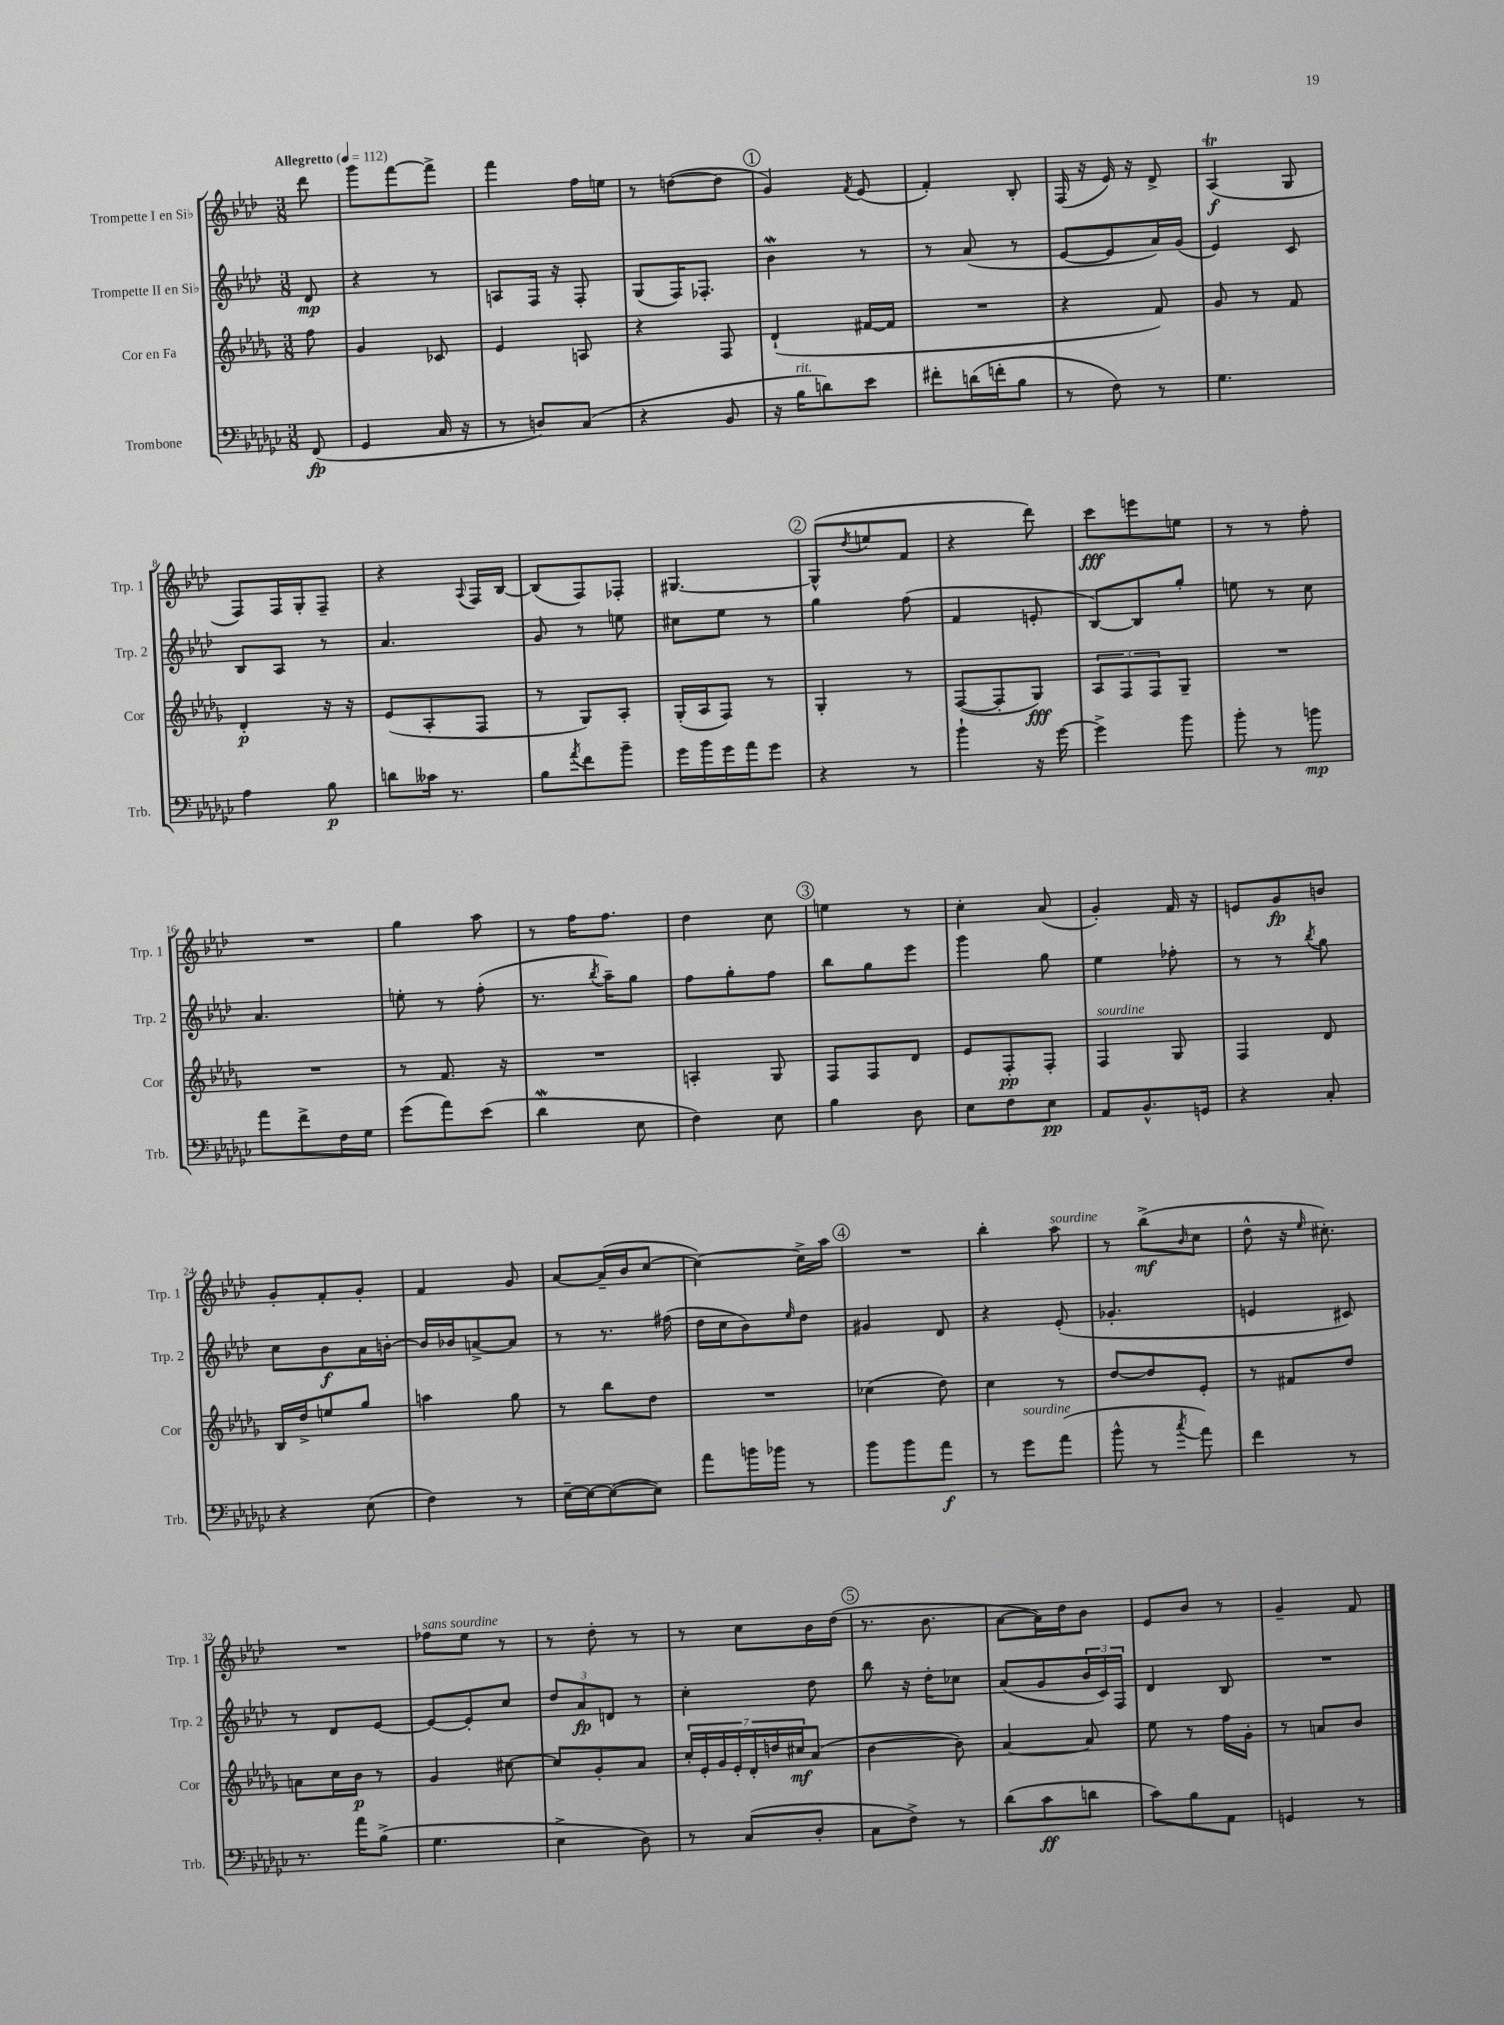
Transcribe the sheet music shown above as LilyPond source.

<<
\new StaffGroup <<
\new Staff = "s0" \with { instrumentName = "Trompette I en Sib" shortInstrumentName = "Trp. 1" } {
    \clef treble \key aes \major \numericTimeSignature \time 3/8 \partial 8 \tempo "Allegretto" 4 = 112
    des'''8 |
    g'''8 f'''8~ f'''8-> |
    f'''4 f''16 e''16 |
    r8 d''8~( d''8 |
    \mark \markup { \circle "1" } g'4) \acciaccatura { f'8 } ees'8( |
    f'4-.) bes8-. |
    f16( r16 ees'16) r16 des'8-> |
    aes4\trill\f( g8 |
    f8) f16 g16-. f8-- |
    r4 \appoggiatura { aes8 } f16 bes16~ |
    bes8( f8) fes8-. |
    gis4.~ |
    \mark \markup { \circle "2" } gis8-^( \acciaccatura { des''8 } e''8 f'8 |
    r4 des'''8) |
    c'''8\fff e'''8 e''8 |
    r8 r8 f''8-. |
    R4. |
    g''4 aes''8 |
    r8 f''16 f''8. |
    des''4 c''8 |
    \mark \markup { \circle "3" } e''4 r8 |
    c''4-. aes'8( |
    g'4-.) f'16 r16 |
    e'8 g'8\fp b'8 |
    g'8-. f'8-. g'8-. |
    f'4 g'8 |
    aes'8~ aes'16--( bes'16 c''8~ |
    c''4~) c''16-> aes''16 |
    \mark \markup { \circle "4" } R4. |
    bes''4-. aes''8^\markup { \italic "sourdine" } |
    r8 bes''8->\mf( \grace { bes'16 } c''8 |
    des''8-^ r16 \grace { ees''16 } cis''8.-.) |
    R4. |
    fes''8^\markup { \italic "sans sourdine" } ees''8 r8 |
    r8 des''8-. r8 |
    r8 c''8 bes'16 des''16( |
    \mark \markup { \circle "5" } r8. bes'8. |
    aes'8~ aes'16) des''16 bes'8 |
    ees'8 bes'8 r8 |
    g'4-- f'8 \bar "|." |
}
\new Staff = "s1" \with { instrumentName = "Trompette II en Sib" shortInstrumentName = "Trp. 2" } {
    \clef treble \key aes \major \numericTimeSignature \time 3/8 \partial 8
    des'8\mp |
    r4 r8 |
    a8 f16 r16 f8-. |
    g8( f16) fes8.-. |
    \mark \markup { \circle "1" } bes'4\mordent r8 |
    r8 aes'8( r8 |
    ees'8~ ees'8 aes'16) g'16( |
    ees'4) c'8 |
    bes8 aes8 r8 |
    aes'4. |
    g'8 r8 e''8 |
    cis''8 ees''8 r8 |
    \mark \markup { \circle "2" } g''4 f''8( |
    f'4 e'8-. |
    bes8~) bes8 g''8-. |
    e''8 r8 c''8 |
    aes'4. |
    e''8-. r8 f''8-.( |
    r8. \acciaccatura { bes''8 } aes''16--) g''8 |
    f''8 g''8-. f''8 |
    \mark \markup { \circle "3" } bes''8 g''8 ees'''8 |
    g'''4 g''8 |
    ees''4 fes''8-. |
    r8 r8 \acciaccatura { bes''8 } g''8 |
    c''8 bes'8\f aes'16 b'16~-. |
    b'16 bes'16 a'8~-> a'8 |
    r8 r8. fis''16( |
    des''16 c''16 bes'8) \grace { ees''16 } des''8 |
    \mark \markup { \circle "4" } gis'4 des'8 |
    r4 ees'8-.( |
    ges'4.-. |
    e'4 cis'8) |
    r8 des'8 ees'8~ |
    ees'8~ ees'8-. c''8 |
    \tuplet 3/2 { des''8 aes'8\fp d'8 } r8 |
    c''4-. des''8 |
    \mark \markup { \circle "5" } bes''8 r16 des''16-. ces''8 |
    aes'8( g'8 \tuplet 3/2 { bes'16 c'16) f16 } |
    des'4 bes8 |
    R4. \bar "|." |
}
\new Staff = "s2" \with { instrumentName = "Cor en Fa" shortInstrumentName = "Cor" } {
    \clef treble \key des \major \numericTimeSignature \time 3/8 \partial 8
    f''8 |
    ges'4 ces'8 |
    ees'4 a8 |
    r4 f8 |
    \mark \markup { \circle "1" } des'4-!( fis'16~ fis'16 |
    R4. |
    r4 f'8) |
    ges'8 r8 f'8 |
    des'4-.\p r16 r16 |
    ees'8( aes8-. f8 |
    r8 ges8) aes8-. |
    ges16-.( aes16 f8) r8 |
    \mark \markup { \circle "2" } ges4-. r8 |
    f8~( f8-. ges8\fff) |
    \tuplet 3/2 { aes8 f8 f8 } ges8-- |
    R4. |
    R4. |
    r8 f'8. r16 |
    R4. |
    a4-. ges8 |
    \mark \markup { \circle "3" } f8 f8 des'8 |
    ees'8 f8-.\pp f8-. |
    f4^\markup { \italic "sourdine" } ges8 |
    f4 des'8 |
    bes16 des''16-> e''8 ges''8 |
    a''4 ges''8 |
    r8 bes''8 des''8 |
    R4. |
    \mark \markup { \circle "4" } ces''4( des''8) |
    c''4 r8 |
    des''8~ des''8 ees'8-. |
    r8 fis'8 des''8 |
    a'8 c''16 bes'16\p r8 |
    ges'4 cis''8~ |
    cis''8 ges'8-. aes'8 |
    \tuplet 7/4 { c''16-. ees'16-. ges'16 ees'16-. des'16-. d''16 cis''16\mf } aes'8( |
    \mark \markup { \circle "5" } bes'4~ bes'8) |
    aes'4~ aes'8 |
    ees''8 r8 f''16 ges'16-. |
    r8 a'8 bes'8 \bar "|." |
}
\new Staff = "s3" \with { instrumentName = "Trombone" shortInstrumentName = "Trb." } {
    \clef bass \key ges \major \numericTimeSignature \time 3/8 \partial 8
    f,8\fp( |
    ges,4 ces16 r16 |
    r8 d8) ces8( |
    r4 bes,8 |
    \mark \markup { \circle "1" } r16 bes16^\markup { \italic "rit." } d'8) ees'8 |
    fis'8-. d'16( f'16-. bes8 |
    r8 f8) r8 |
    ges4. |
    aes4 bes8\p |
    d'8 ceses'16 r8. |
    bes8 \acciaccatura { aes'8 } f'8 bes'8-- |
    ges'16 bes'16 ges'16 aes'16 ges'8 |
    \mark \markup { \circle "2" } r4 r8 |
    bes'4-! r16 ges'16~ |
    ges'4-> bes'8 |
    bes'8-. r8 b'8\mp |
    aes'8 f'8-> f16 ges16 |
    ges'8( aes'8) ees'8( |
    des'4\mordent ees8 |
    f4) ees8 |
    \mark \markup { \circle "3" } bes4 des8 |
    ees8 f8 ees8\pp |
    aes,8 bes,8.-^ g,16 |
    r4 ces8-. |
    r4 ees8( |
    f4) r8 |
    ees16~-- ees16~ ees8~( ees8) |
    aes'8 b'16 bes'16 r8 |
    \mark \markup { \circle "4" } bes'8 bes'8 aes'8\f |
    r8 ges'8^\markup { \italic "sourdine" } aes'8( |
    bes'8-^ r8 \acciaccatura { ces''8 } aes'8) |
    f'4 r8 |
    r8. aes'16 bes8->( |
    ges4. |
    ees4-> des8) |
    r8 ces8( des8-. |
    \mark \markup { \circle "5" } ces8 f8->) r8 |
    des'8( ces'8\ff d'8 |
    ces'8) bes8 aes,8 |
    g,4 r8 \bar "|." |
}
>>
>>
